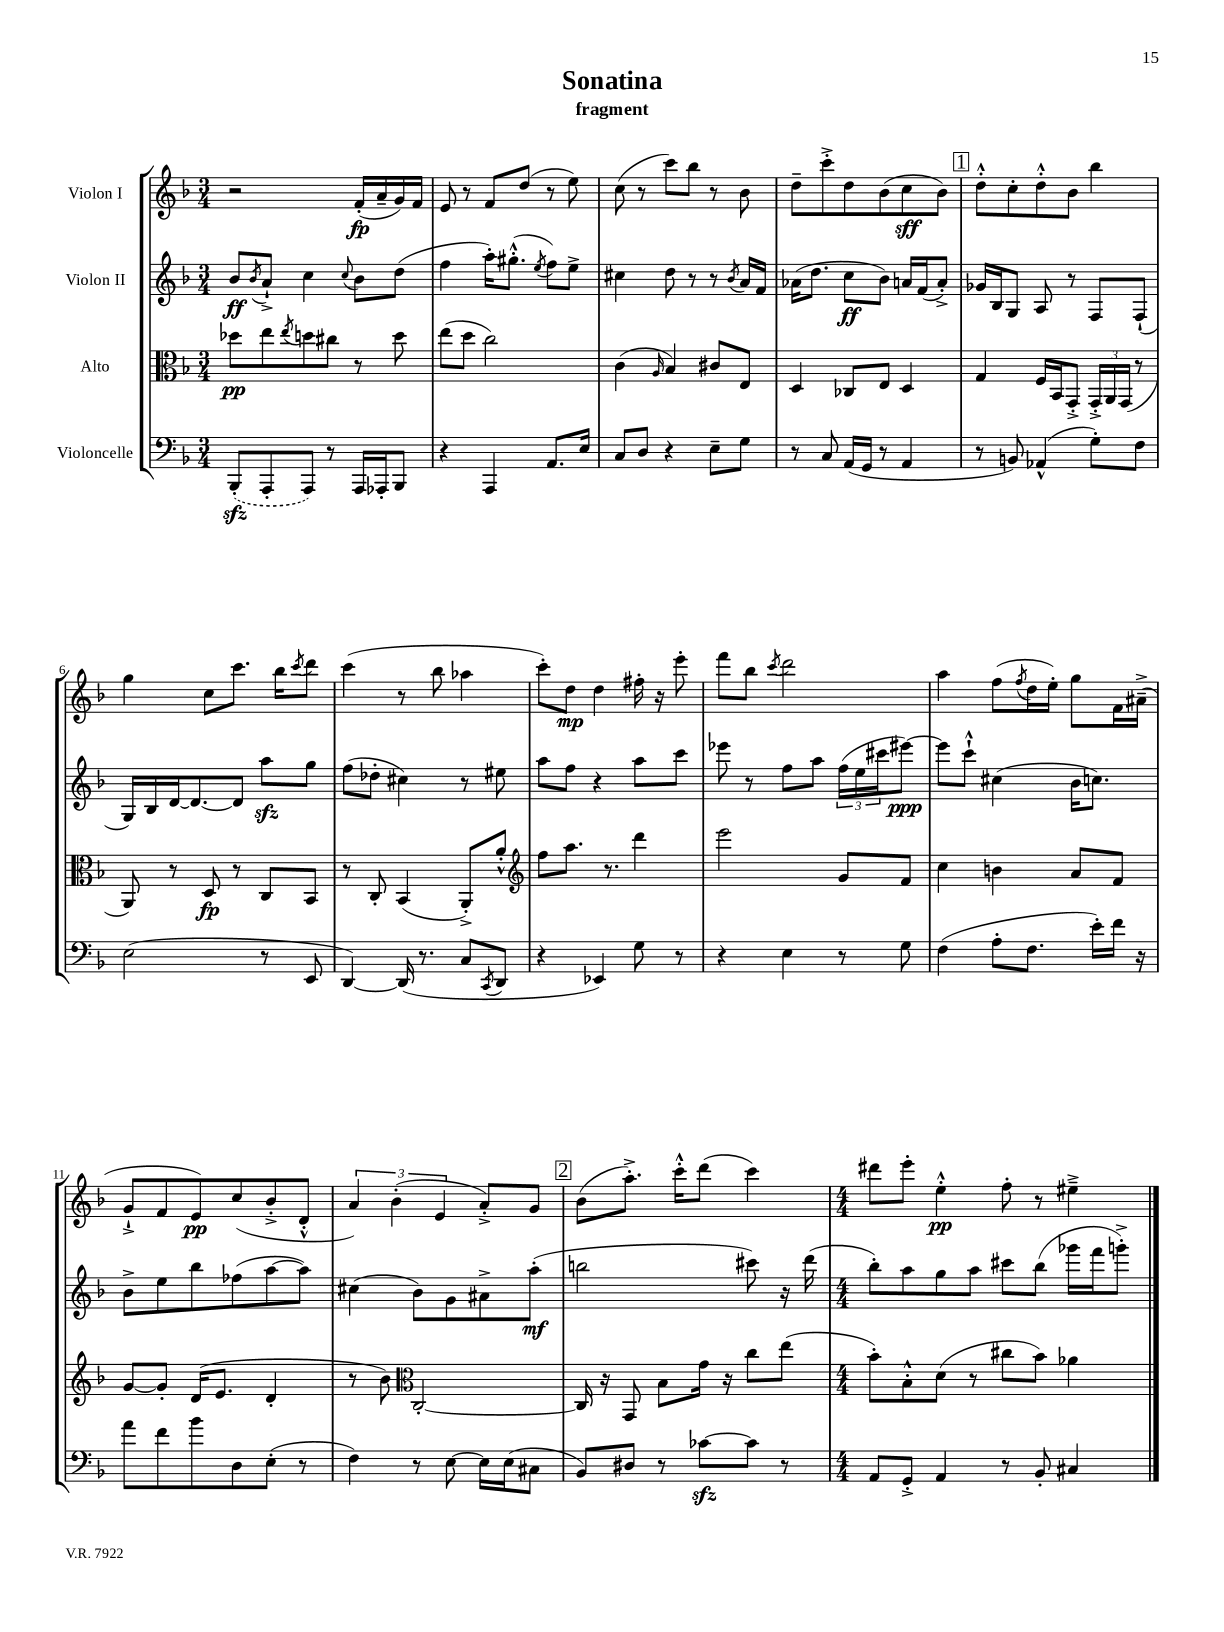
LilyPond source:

\header { title = "Sonatina" subtitle = "fragment" }
<<
\new StaffGroup <<
\new Staff = "s0" \with { instrumentName = "Violon I" } {
    \clef treble \key f \major \numericTimeSignature \time 3/4
    r2 f'16-.\fp( a'16-- g'16) f'16 |
    e'8 r8 f'8 d''8( r8 e''8) |
    c''8( r8 c'''8) bes''8 r8 bes'8 |
    d''8-- c'''8-.-> d''8 bes'8( c''8\sff bes'8) |
    \mark \markup { \box "1" } d''8-.-^ c''8-. d''8-.-^ bes'8 bes''4 |
    g''4 c''8 c'''8. bes''16 \acciaccatura { c'''8 } d'''8 |
    c'''4( r8 bes''8 aes''4 |
    c'''8-.) d''8\mp d''4 fis''16-. r16 e'''8-. |
    f'''8 bes''8 \acciaccatura { c'''8 } d'''2 |
    a''4 f''8( \acciaccatura { f''8 } d''16 e''16-.) g''8 f'16 ais'16--->( |
    g'8-!-> f'8 e'8\pp) c''8( bes'8-.-> d'8-.-^ |
    \tuplet 3/2 { a'4) bes'4-.( e'4 } a'8-.->) g'8 |
    \mark \markup { \box "2" } bes'8( a''8.-.->) c'''16-.-^ d'''8( c'''4) |
    \numericTimeSignature \time 4/4 dis'''8 e'''8-. e''4-.-^\pp f''8-. r8 eis''4---> \bar "|." |
}
\new Staff = "s1" \with { instrumentName = "Violon II" } {
    \clef treble \key f \major \numericTimeSignature \time 3/4
    bes'8\ff \acciaccatura { bes'8 } a'8-!-> c''4 \appoggiatura { c''8 } bes'8 d''8( |
    f''4 a''16-.) gis''8.-.-^( \acciaccatura { e''8 } f''8) e''8-> |
    cis''4 d''8 r8 r8 \acciaccatura { bes'8 } a'16 f'16 |
    aes'16( d''8. c''8\ff bes'8) a'16 f'16( a'8-.->) |
    \mark \markup { \box "1" } ges'16 bes16 g8 a8 r8 f8 f8-!( |
    g16) bes16 d'16~ d'8.~ d'8 a''8\sfz g''8 |
    f''8( des''8-. cis''4) r8 eis''8 |
    a''8 f''8 r4 a''8 c'''8 |
    ees'''8 r8 f''8 a''8 \tuplet 3/2 { f''16( e''16 cis'''16 } eis'''8~\ppp) |
    eis'''8 c'''8-!-^ cis''4( bes'16 c''8.) |
    bes'8-> e''8 bes''8 fes''8( a''8~ a''8) |
    cis''4( bes'8) g'8 ais'8-> a''8-.\mf( |
    \mark \markup { \box "2" } b''2 cis'''8) r16 d'''16( |
    \numericTimeSignature \time 4/4 bes''8-.) a''8 g''8 a''8 cis'''8 bes''8( ges'''16 f'''16 g'''8-.->) \bar "|." |
}
\new Staff = "s2" \with { instrumentName = "Alto" } {
    \clef alto \key f \major \numericTimeSignature \time 3/4
    des''8\pp e''8 \acciaccatura { e''8 } d''8 cis''8 r8 d''8 |
    e''8( d''8 c''2) |
    c'4( \grace { a16 } bes4) cis'8 e8 |
    d4 ces8 e8 d4 |
    \mark \markup { \box "1" } g4 f16 bes,16 g,8-.-> \tuplet 3/2 { g,16-.-> a,16 g,16( } r8 |
    a,8) r8 d8\fp r8 c8 bes,8 |
    r8 c8-. bes,4( a,8-.->) a'8-.-^ |
    \clef treble f''8 a''8. r8. d'''4 |
    e'''2 g'8 f'8 |
    c''4 b'4 a'8 f'8 |
    g'8~ g'8-. d'16( e'8. d'4-. |
    r8 bes'8) \clef alto c2~-. |
    \mark \markup { \box "2" } c16 r16 g,8 bes8 g'16 r16 c''8 e''8( |
    \numericTimeSignature \time 4/4 bes'8-.) bes8-.-^ d'8( r8 cis''8 bes'8) aes'4 \bar "|." |
}
\new Staff = "s3" \with { instrumentName = "Violoncelle" } {
    \clef bass \key f \major \numericTimeSignature \time 3/4
    \once \slurDashed bes,,8-.\sfz( a,,8-. a,,8) r8 a,,16 aes,,16-. bes,,8 |
    r4 a,,4 a,8. e16 |
    c8 d8 r4 e8-- g8 |
    r8 c8 a,16( g,16 r8 a,4 |
    \mark \markup { \box "1" } r8 b,8) aes,4-^( g8-.) f8 |
    e2( r8 e,8 |
    d,4~) d,16( r8. c8 \acciaccatura { c,8 } d,8 |
    r4 ees,4) g8 r8 |
    r4 e4 r8 g8 |
    f4( a8-. f8. e'16-.) f'16 r16 |
    a'8 f'8 bes'8 d8 e8-.( r8 |
    f4) r8 e8~ e16 e16( cis8 |
    \mark \markup { \box "2" } bes,8) dis8 r8 ces'8~\sfz ces'8 r8 |
    \numericTimeSignature \time 4/4 a,8 g,8-.-> a,4 r8 bes,8-. cis4 \bar "|." |
}
>>
>>
